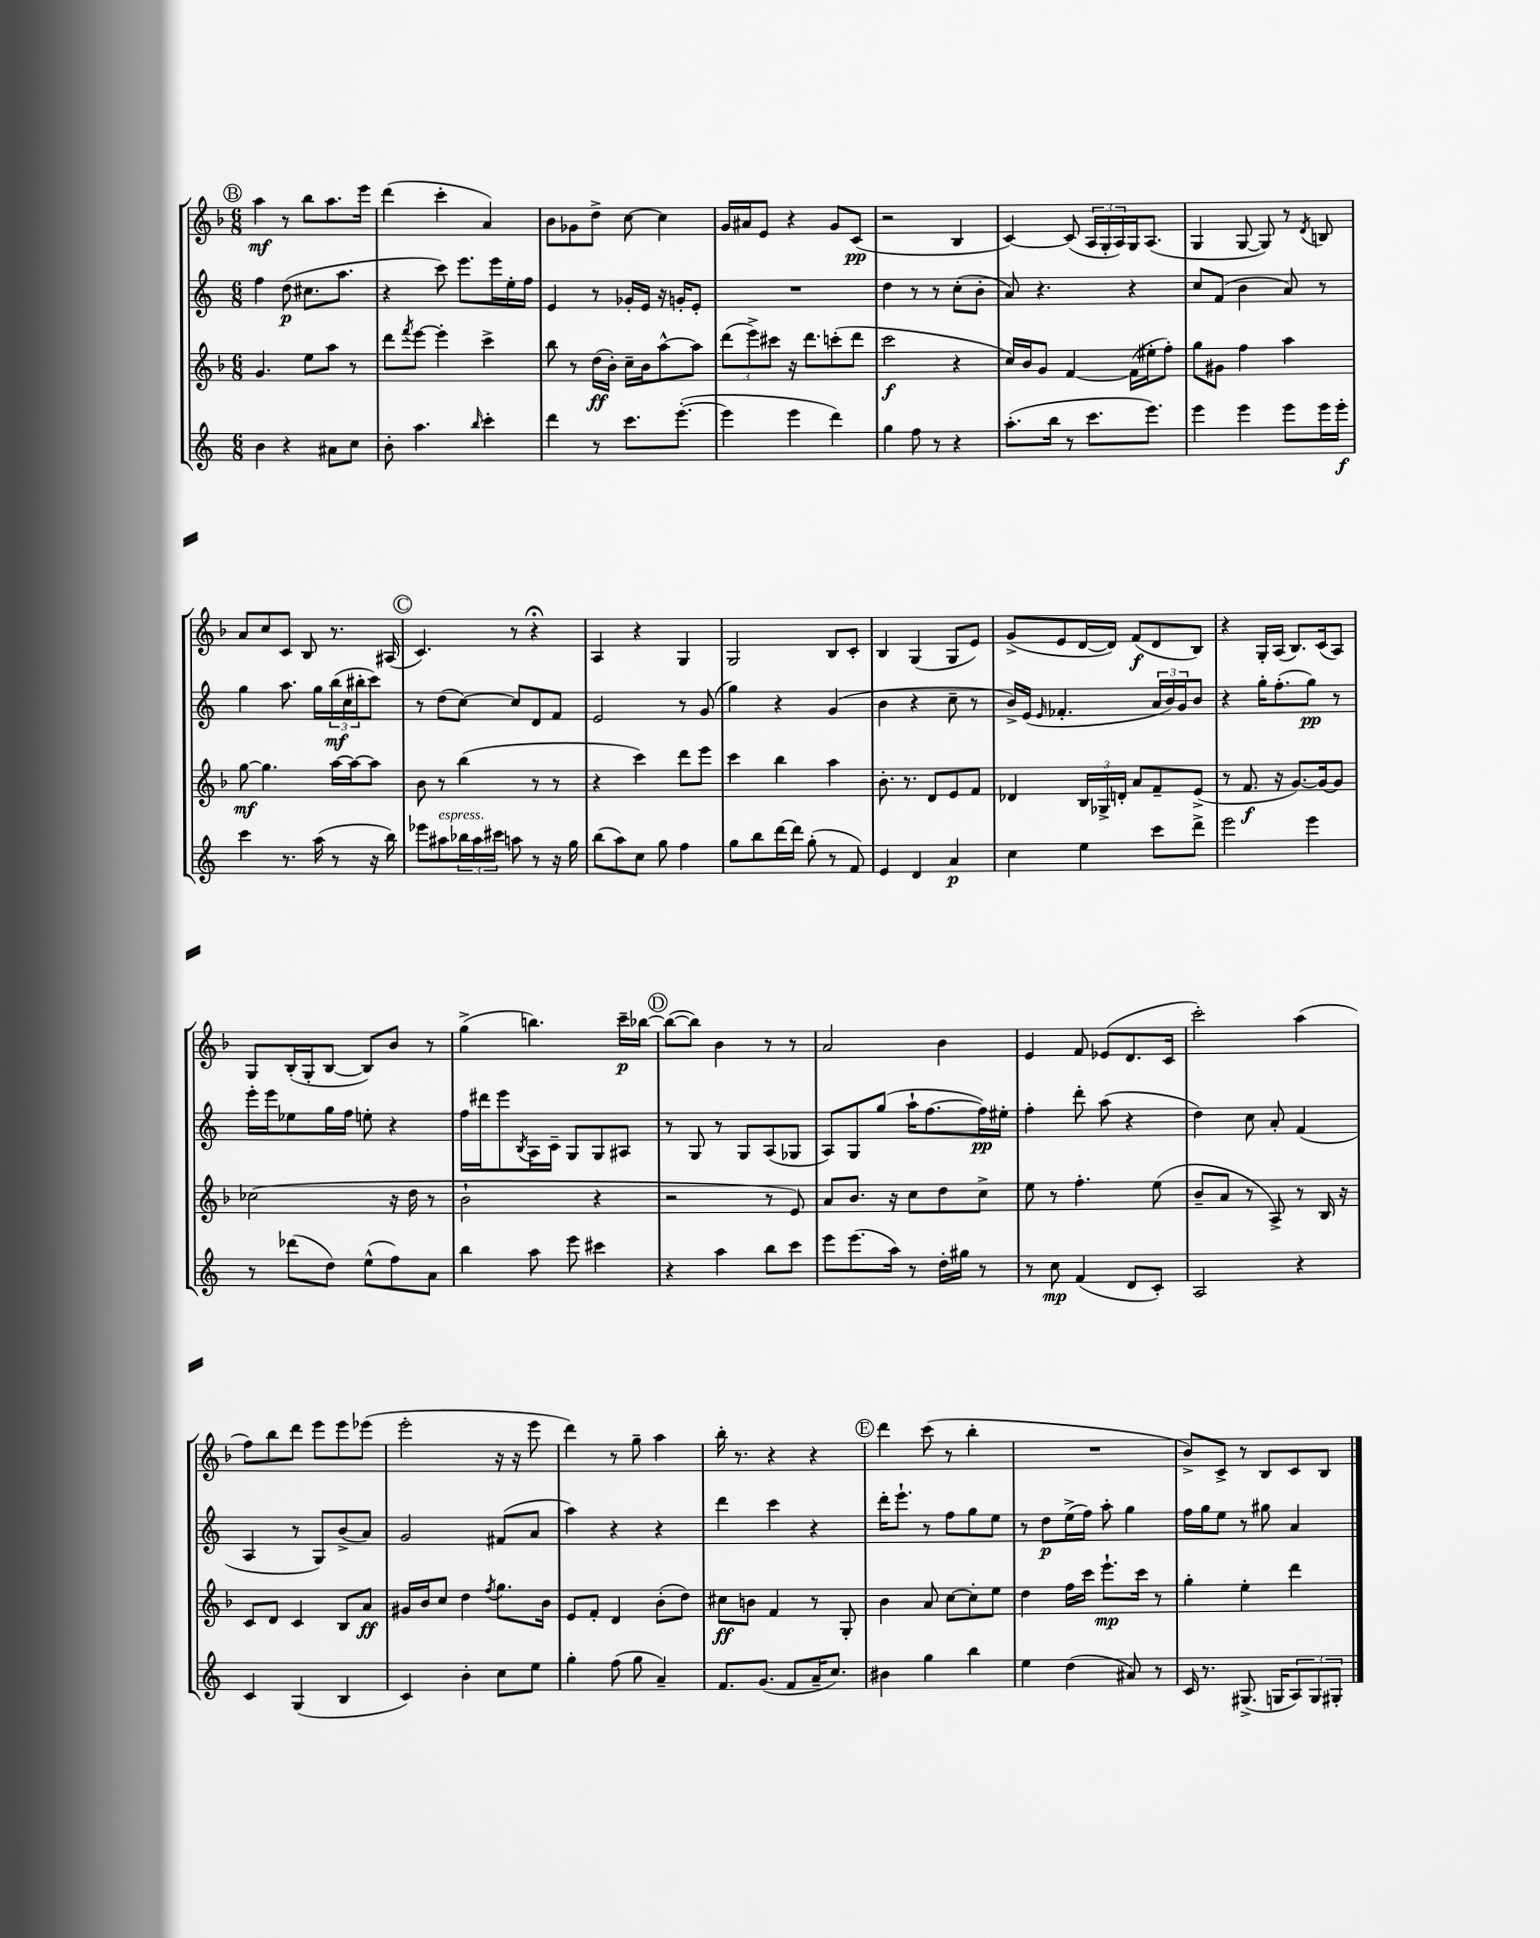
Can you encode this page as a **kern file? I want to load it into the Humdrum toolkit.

**kern	**kern	**kern	**kern
*staff4	*staff3	*staff2	*staff1
*clefG2	*clefG2	*clefG2	*clefG2
*k[]	*k[b-]	*k[]	*k[b-]
*M6/8	*M6/8	*M6/8	*M6/8
4b\	4.g/	4ff\	4aa\
4r	.	(8dd\	8r
.	8ee\L	8.cc#\L	8bb-\L
8a#\L	8aa\J	.	8.aa\
.	.	8.aa\J	.
8cc\J	8r	.	.
.	.	.	16eee\Jk
=	=	=	=
8b'\	8ddd\L	4r	(4ddd\
.	8qfff/	.	.
4.aa\	[8eee\J	.	.
.	4eee'\]	8ccc\)	4ccc'\
.	.	8.eee\L	.
16qqbb/	.	.	.
4ccc'\	4ccc^\	.	4a/)
.	.	16eee\L	.
.	.	16ee'\	.
.	.	16ff\JJ	.
=	=	=	=
4ddd\	8bb-\	4e/	8b-\L
.	8r	.	8g-\
8r	(16dd\LL	8r	8dd^\J
.	16b-'\JJ)	.	.
8.ccc\L	16cc~\LL	16g-'/LL	[8cc\
.	16b-\J	16e/JJ	.
.	[8aa^^\	16r	4cc\]
([8.eee'\J	.	16g'/LK	.
.	8aa\]J	8e'/J	.
=	=	=	=
4eee\]	(12ddd\L	2.r	16g/LL
.	.	.	16a#/J
.	12eee^\)	.	.
.	.	.	8e/J
.	12ccc#\J	.	.
4eee\	16r	.	4r
.	8.ddd\L	.	.
4ddd\)	(8ccc'\	.	8g/L
.	8ddd\J	.	(8c/J
=	=	=	=
4gg\	2ccc\	4dd\	2r
8ff\	.	8r	.
8r	.	8r	.
4r	4r	(8cc'\L	4B-/
.	.	8b'\J	.
=	=	=	=
(8.aa'\L	16cc/LL)	8a/)	[4c/)
.	16b-/J	.	.
.	8g/J	4.r	.
16bb\Jk	.	.	.
8r	[4f/	.	(8c/]
8.ccc\L	.	.	24A/LL
.	.	.	24G'/
.	.	.	24A/)
.	(16f\]LL	4r	16G/J
8.eee\J)	16ee#'\J	.	(8.A/J
.	8ff'\J)	.	.
=	=	=	=
4eee\	8gg\L	8cc/L	4G/
.	8g#\J	(8f/J	.
4eee\	4ff\	4b\	[8G/
.	.	.	8G/])
8eee\L	4aa\	8a/)	8r
.	.	.	8qd/
16eee\L	.	8r	8B/
16eee'\JJ	.	.	.
=	=	=	=
4ccc\	[8gg\	4gg\	8a/L
.	4.gg\]	.	8cc/
8.r	.	8.aa\	8c/J
.	.	.	8B-/
(16aa\	.	16gg\LL	.
8r	[16aa\LL	(24bb\	8.r
.	.	24cc\	.
.	16aa\_J	.	.
.	.	24bb#'\J	.
16r	8aa\]J	8ccc\J)	.
16bb\)	.	.	(16A#/
=	=	=	=
8eee-\L	8b-\	8r	4.c/)
8aa#\	8r	(8dd\L	.
24bb-\L	(4bb-\	[8cc\J)	.
24aa#\	.	.	.
24ccc#\JJ	.	.	.
8aa\	.	8cc/]L	8r
8r	8r	8d/	4r;
16r	8r	8f/J	.
16gg\	.	.	.
=	=	=	=
(8bb\L	4r	2e/	4A/
8aa\)	.	.	.
8cc\J	4ccc\)	.	4r
8gg\	.	.	.
4ff\	8ddd\L	8r	4G/
.	8eee\J	(8g/	.
=	=	=	=
8gg\L	4ccc\	4gg\)	2G/
8bb\	.	.	.
[16ddd\L	4bb-\	4r	.
16ddd\]JJ	.	.	.
(8gg'\	.	.	.
8r	4aa\	(4g/	8B-/L
8f/)	.	.	8c'/J
=	=	=	=
4e/	8.b-'\	4b\	4B-/
.	8.r	.	.
4d/	.	4r	(4G/
.	8d/L	.	.
4a/	8e/	8cc~\	8G/L
.	8f/J	8r	8e/J)
=	=	=	=
4cc\	4d-/	16b^/LL)	(8g^/L
.	.	(16e/JJ	.
.	.	16qqe/	.
.	.	4.f-'/	8e/
4ee\	24B-/LL	.	[16d/L
.	24G-^/	.	.
.	.	.	16d/]JJ)
.	24d'/JJ	.	.
.	8a/L	.	(8f/L
8ccc\L	8f~/	24a/LL	8d/
.	.	24b/)	.
.	.	24g/J	.
8ddd^\J	(8e^/J	8b/J	8B-/J)
=	=	=	=
2eee\	8r	4r	4r
.	8.f/	.	.
.	.	16gg'\LK	16G'/LL
.	16r	(8.ff'\	(16A/JJ
.	[8.g/L)	.	8.B-/L)
4eee\	.	8gg\J)	.
.	16g/_k	.	(16c/k
.	8g/]J	8r	8A/J)
=	=	=	=
8r	(2cc-\	16eee'\LL	8G/L
.	.	16eee\J	.
(8ddd-\L	.	8ee-\	(16B-'/L
.	.	.	16G'/J
8dd\J)	.	16gg\L	[8B-/J
.	.	16ff\JJ	.
(8ee^^\L	.	8ee'\	8B-/]L)
8ff\)	16r	4r	8b-/J
.	16dd\	.	.
8a\J	8r	.	8r
=	=	=	=
4bb\	2b-`\	16ff\LL	(4gg^\
.	.	16ddd#\J	.
.	.	8eee\	.
.	.	8qB/	.
8aa\	.	16A\L	4.bb\)
.	.	16c~\JJ	.
8eee\	.	8G/L	.
4ccc#\	4r	8G/	.
.	.	8A#/J	16ccc~\LL
.	.	.	[16bb-\JJ
=	=	=	=
4r	2r	8r	(8bb-\_L
.	.	8G/	8bb-\]J)
4aa\	.	8r	4b-\
.	.	8G/L	.
8bb\L	8r	(8A/	8r
8ccc\J	8e/)	8G-/J	8r
=	=	=	=
8eee\L	8a/L	8A/L)	2a/
(8.eee\	8.b-/J	8G/	.
.	.	(8gg/J	.
16aa\Jk)	16r	.	.
8r	8cc\L	16aa`\LK	.
.	.	[8.ff\	.
16dd'\LL	8dd\	.	4b-\
16gg#\JJ	.	.	.
8r	8cc^\J	16ff\]L)	.
.	.	16ee#'\JJ	.
=	=	=	=
8r	8ee\	4ff'\	4e/
8cc\	8r	.	.
(4f/	4.ff'\	8ddd'\	8f/
.	.	(8aa\	(8e-/L
8d/L	.	4r	8.d/
8c'/J)	(8ee\	.	.
.	.	.	16c/Jk
=	=	=	=
2A/	8b-~/L	4dd\)	2ccc'\)
.	8a/J	.	.
.	8r	8cc\	.
.	8A^/)	8a'/	.
4r	8r	(4f/	(4aa\
.	16B-/	.	.
.	16r	.	.
=	=	=	=
4c/	8c/L	4A/	8ff\L)
.	8d/J	.	8bb-\
(4G/	4c/	8r	8ddd\J
.	.	8G/L)	8eee\L
4B/	8B-/L	(8b^/	8eee\
.	8a/J	8a/J)	(8eee-\J
=	=	=	=
4c/)	16g#/LL	2g/	2eee'\
.	16b-/J	.	.
.	8cc/J	.	.
4b'\	4dd\	.	.
.	8qff/	.	.
8cc\L	8.gg\L	(8f#/L	16r
.	.	.	16r
8ee\J	.	8a/J	8eee\
.	16b-\Jk	.	.
=	=	=	=
4gg'\	8e/L	4aa\)	4ddd\)
.	8f'/J	.	.
(8ff\	4d/	4r	8r
8gg\	.	.	8gg~\
4a~/)	(8b-'\L	4r	4aa\
.	8dd\J)	.	.
=	=	=	=
8.f/L	8cc#\L	4ddd\	16bb-'\
.	.	.	8.r
.	8b\J	.	.
(8.g/J	.	.	.
.	4f/	4ccc\	4r
8f/L	.	.	.
16a~/K	8r	4r	4r
8.cc/J)	.	.	.
.	8G'/	.	.
=	=	=	=
4b#\	4b-\	16ddd'\LK	4ddd\
.	.	8.eee`\J	.
4gg\	8a/	8r	(8ccc\
.	[8cc\L	8ff\L	8r
4bb\	8cc'\]	8gg\	4bb-'\
.	8ee\J	8ee\J	.
=	=	=	=
4ee\	4dd\	8r	2.r
.	.	8dd\L	.
(4dd\	16ff\LL	(16ee^\L	.
.	16ccc\JJ	16ff\JJ)	.
.	8.eee`\L	8aa'\	.
8a#/)	.	4gg\	.
.	16ccc\Jk	.	.
8r	8r	.	.
=	=	=	=
16c/	4gg'\	16ff\LL	8b-^/L)
8.r	.	16gg\J	.
.	.	8ee\J	8c^/J
(8.G#^/	4ee'\	8r	8r
.	.	8gg#\	8B-/L
16G/LK	.	.	.
12A/)	4ddd\	4a/	8c/
12G/	.	.	.
.	.	.	8B-/J
12G#'/J	.	.	.
==	==	==	==
*-	*-	*-	*-
